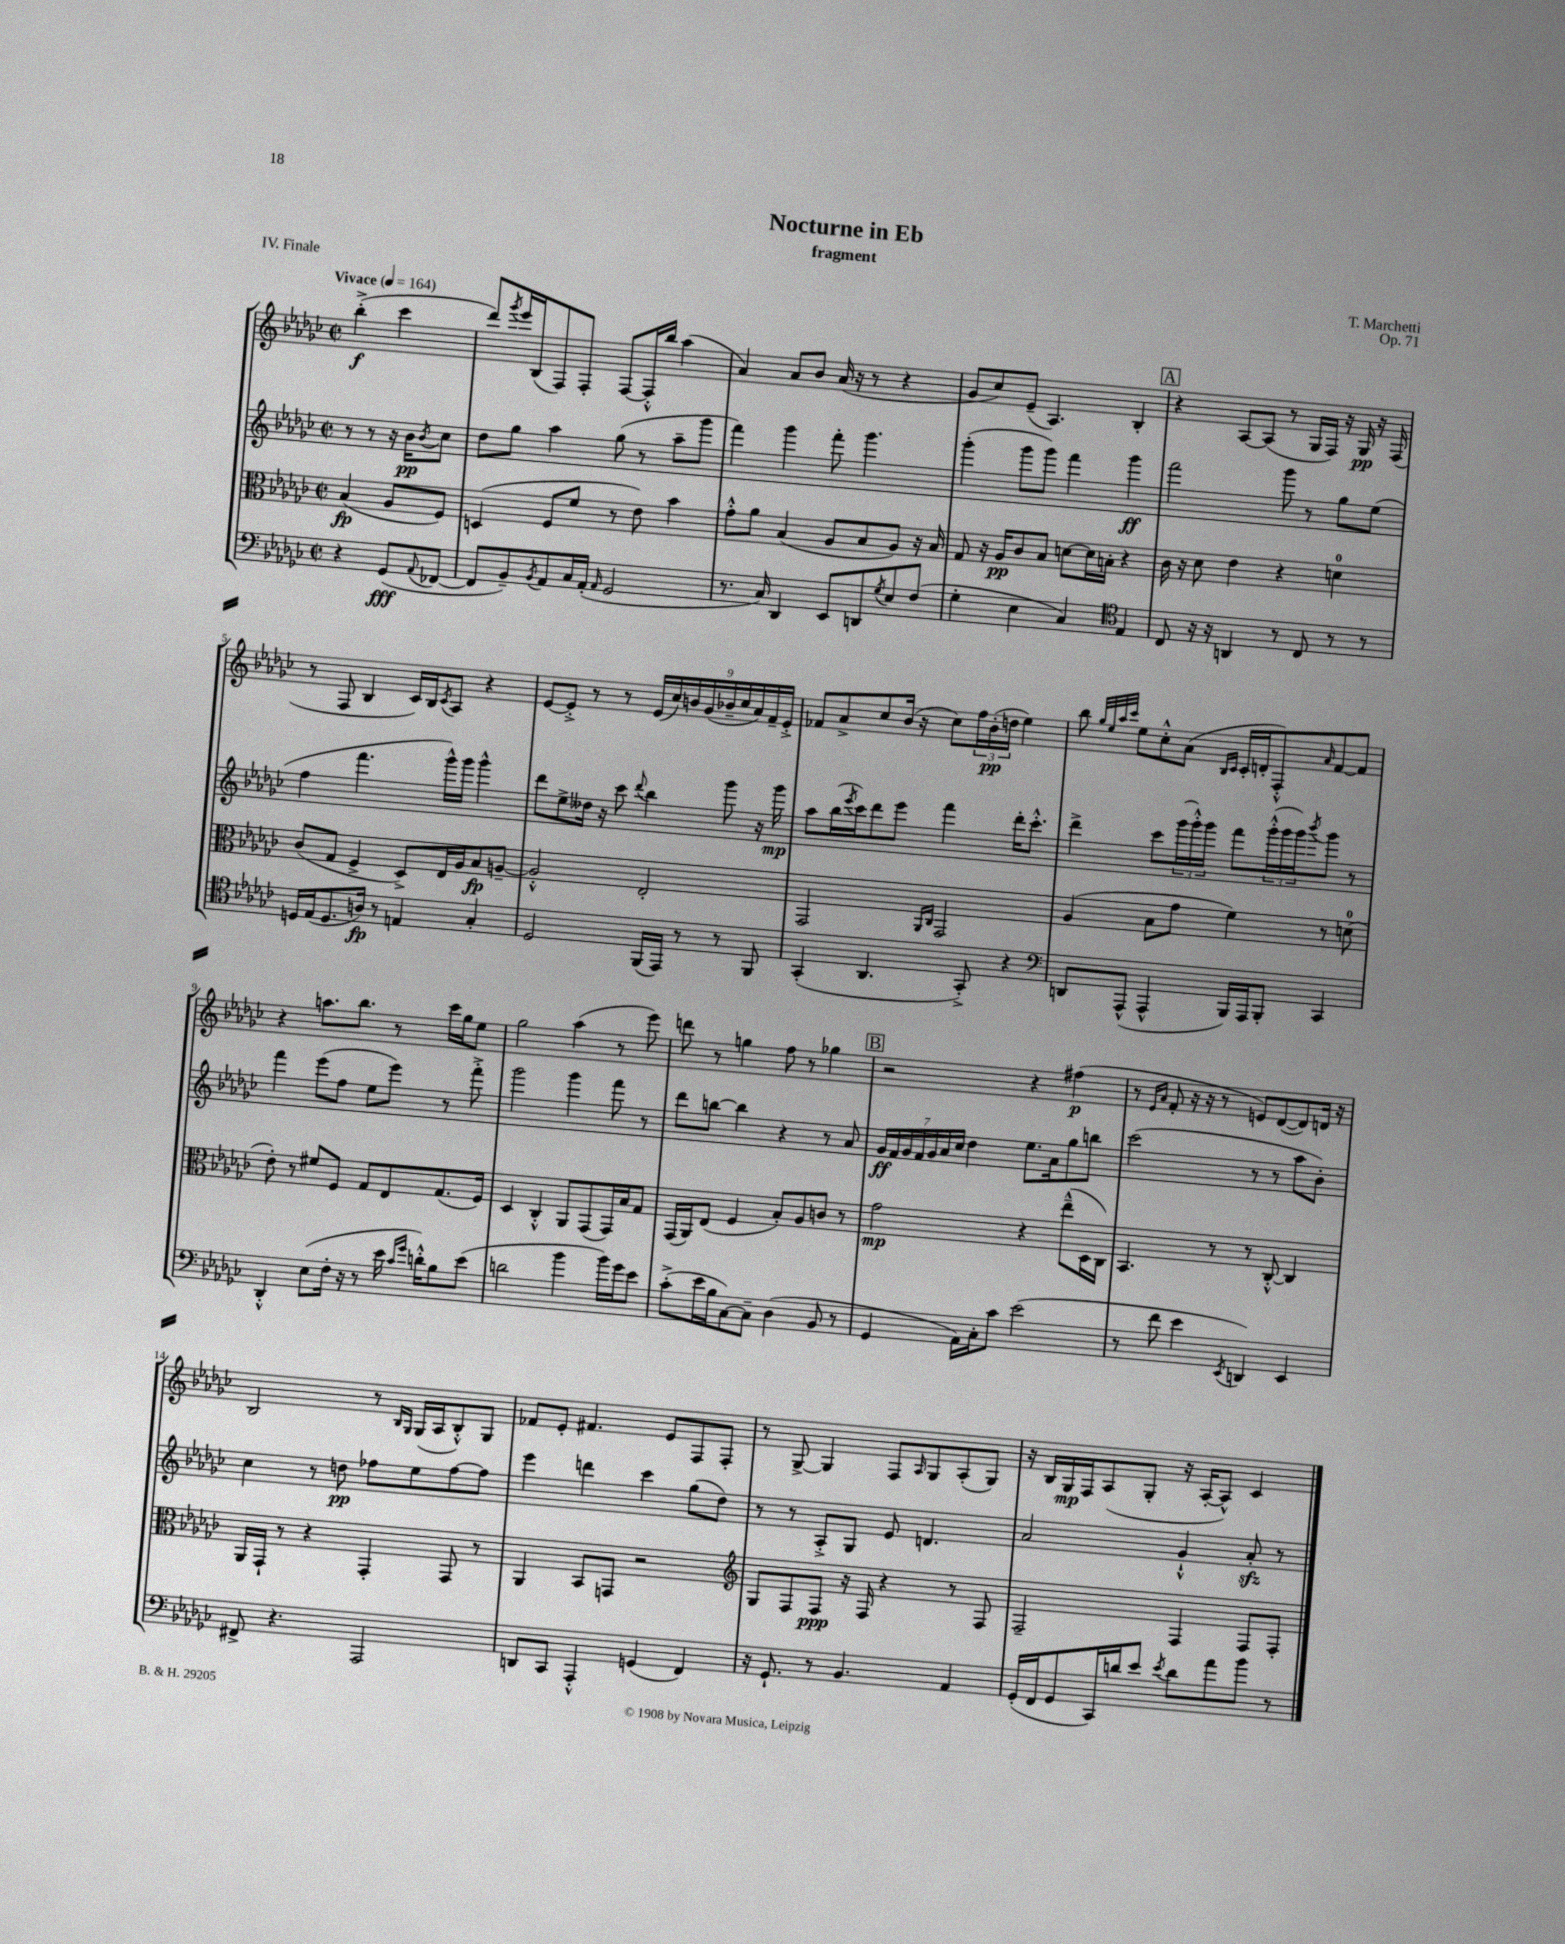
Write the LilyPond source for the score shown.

\header { title = "Nocturne in Eb" composer = "T. Marchetti" subtitle = "fragment" opus = "Op. 71" piece = "IV. Finale" }
<<
\new StaffGroup <<
\new Staff = "s0" {
    \clef treble \key ges \major \defaultTimeSignature \time 2/2 \partial 2 \tempo "Vivace" 4 = 164
    bes''4-.->\f( ces'''4 |
    des'''8) \acciaccatura { ges'''8 } ees'''16 bes16( f8) f8-. f8~ f16-.-^ bes''16 aes''4( |
    aes'4) aes'8 bes'8 aes'16( r16 r8 r4 |
    ges'8 ces''8) ees'8--( aes4.) bes4-. |
    \mark \markup { \box "A" } r4 aes8~ aes8( r8 ges16 f16) r16 ges16\pp r16 f16( |
    r8 f8 bes4 ces'16) bes16 \acciaccatura { ces'8 } aes8 r4 |
    ees'8~ ees'8-.-> r8 r8 \tuplet 9/8 { ees'16( ces''16) b'16 ges'16( bes'16-- ces''16 aes'16) f'16-- ees'16-.-> } |
    fes'8 aes'8-> ces''8 bes'16( r16 ces''8) \tuplet 3/2 { f''16 bes'16-.\pp( d''16 } ees''4) |
    bes''8 \grace { ges''32 ees''32 aes''32 ces'''32 } ees''8 ces''8-.-^ aes'8( \grace { bes16 ces'16 } ces'16-. d'16-. f8-.-^) \grace { aes'16 } f'8~ f'8 |
    r4 a''8. bes''8. r8 ces'''16 ges''16 ees''8 |
    ges''2 aes''4( r8 ees'''8) |
    d'''8 r8 g''4 f''8 r8 ges''4 |
    \mark \markup { \box "B" } r2 r4 fis''4\p( |
    r8 \grace { ees'16 aes'16 } f'8-. r16 r16 r8 e'8) des'8~( des'8) d'16 r16 |
    bes2 r8 \grace { bes16 ges16 } ges16( aes16 bes8-.-^) ges8 |
    fes'8 ees'8-. fis'4. ees'8 f8 f8-. |
    r8 ges8~-> ges4 f8 \grace { aes16 } ges8 aes8-.( ges8) |
    r16 bes16 ges16\mp f16 aes8( ges8-. r16 aes16~-. aes8-^) ces'4 \bar "|." |
}
\new Staff = "s1" {
    \clef treble \key ges \major \defaultTimeSignature \time 2/2 \partial 2
    r8 r8 r16 bes'16\pp \acciaccatura { bes'8 } ces''8 |
    des''8 ges''8 aes''4 ges''8( r8 aes''8-- ges'''8 |
    f'''4) ges'''4 f'''8-. ges'''4. |
    ges'''4-.( ges'''8 ges'''8) f'''4 ges'''4\ff |
    \mark \markup { \box "A" } f'''2 ges'''8 r8 ges''8 ees''8( |
    f''4 f'''4. ges'''16-^) ges'''16 ges'''4-^ |
    des'''8 ees''8-> deses''16 r16 ces'''8 \appoggiatura { des'''8 } bes''4 ges'''8 r16 ges'''16\mp |
    aes''8 bes''16( \acciaccatura { ees'''8 } ces'''16) des'''8 ees'''8 f'''4 des'''16-. ces'''8.-.-^ |
    des'''4-> ces'''8 \tuplet 3/2 { ges'''16( ges'''16-.-^) ges'''16 } f'''8 \tuplet 3/2 { ges'''16-.-^( ges'''16 ges'''16) } \acciaccatura { bes'''8 } ges'''8 r8 |
    f'''4 ees'''8( f''8 ees''8 ees'''8) r8 f'''8-.-> |
    ges'''2 ges'''4 f'''8 r8 |
    des'''8 b''8~ b''4 r4 r8 aes'8 |
    \mark \markup { \box "B" } \tuplet 7/4 { ges'16\ff f'16 ges'16 f'16 ges'16 aes'16 ces''16 } des''4 ees''8. aes'16 ges''8 b''8 |
    ces'''2( r8 r8 aes''8 bes'8-.) |
    ces''4 r8 d''8\pp fes''8 ees''8 fes''8~ fes''8 |
    ees'''4 d'''4 ces'''4 ges''8( des''8) |
    r8 r8 aes8-.-> ges8 ees'8 d'4. |
    aes'2 ges'4-!-^ aes'8-.\sfz r8 \bar "|." |
}
\new Staff = "s2" {
    \clef alto \key ges \major \defaultTimeSignature \time 2/2 \partial 2
    bes4\fp( aes8 f8) |
    d4( f8 f'8 r8 ees'8) bes'4 |
    ges'8-.-^ aes'8 bes4( aes8 bes8 aes8) r16 bes16 |
    ges8 r16 aes16\pp ces'8 bes8 d'8~ d'16 b16-. r4 |
    \mark \markup { \box "A" } ces'16 r16 des'8 ees'4 r4 d'4-0 |
    ces'8( ges8 f4-> des8->) ees16 aes16 bes8\fp a8~-- |
    a2-.-^ ees2-. |
    ges,2 \grace { aes,16 ces16 } ges,2 |
    aes4( bes8 ges'8 f'4) r8 d'8-0( |
    ees'8-.) r8 fis'8 f8 ges8 ees8 ges8.( f16) |
    des4 ces4-.-^ aes,8 ges,8( ges,16) bes16 ges8 |
    ges,16( aes,16) ees8( f4 bes8-.) aes8 c'8 r8 |
    \mark \markup { \box "B" } ges'2\mp r4 ees''8---^( des16 ces16) |
    bes,4. r8 r8 ces8~-.-^ ces4 |
    aes,16 ges,16-! r8 r4 ges,4-. ges,8 r8 |
    aes,4 bes,8 g,8 r2 |
    \clef treble ges8 f8 f8\ppp r16 f16 r4 r8 f8 |
    f2-- f4 f8 f8-. \bar "|." |
}
\new Staff = "s3" {
    \clef bass \key ges \major \defaultTimeSignature \time 2/2 \partial 2
    r4 ges,8\fff( \appoggiatura { aes,8 } fes,8~ |
    fes,8 bes,8--) \acciaccatura { bes,8 } aes,8 ces16 aes,16-.( \grace { aes,16 } ges,2 |
    r8. ces16) des,4 ees,8 d,8 \acciaccatura { ges8 } ees8 f8( |
    ges4-. ees4 ces4) \clef tenor ees4 |
    \mark \markup { \box "A" } ces8 r16 r16 a,4 r8 ces8 r8 r8 |
    d16 ees16( d8. a16\fp) r8 e4 ges4-. |
    des2 f,16( ees,16) r8 r8 f,8 |
    ges,4-.( aes,4. ges,8-.->) r4 |
    \clef bass d,8 aes,,8-^( aes,,4-^ bes,,16) aes,,16 bes,,8-. ces,4 |
    des,4-.-^ ees8( f16-. r16 r8 ees'16 \grace { ces'16 ges'16 } d'16-.-^) bes8 ees'8( |
    d'2 bes'4 bes'16) ges'16 ees'8 |
    ces'8-.->( ees'16 bes16 ces8~) ces8-- des4( bes,8 r8 |
    \mark \markup { \box "B" } ges,4 aes,16) ces16-. ces'8 ees'2( |
    r8 f'8 ees'4 \acciaccatura { ees,8 } d,4) ees,4 |
    fis,8-> r4. aes,,2 |
    d,8 ces,8 aes,,4-.-^ g,4( f,4) |
    r16 ges,8.-! r8 bes,4. aes,4 |
    ges,16-.( f,16 ges,8 ces,16) d'16 ees'8 \acciaccatura { ees'8 } d'8 aes'8 bes'8 r8 \bar "|." |
}
>>
>>
